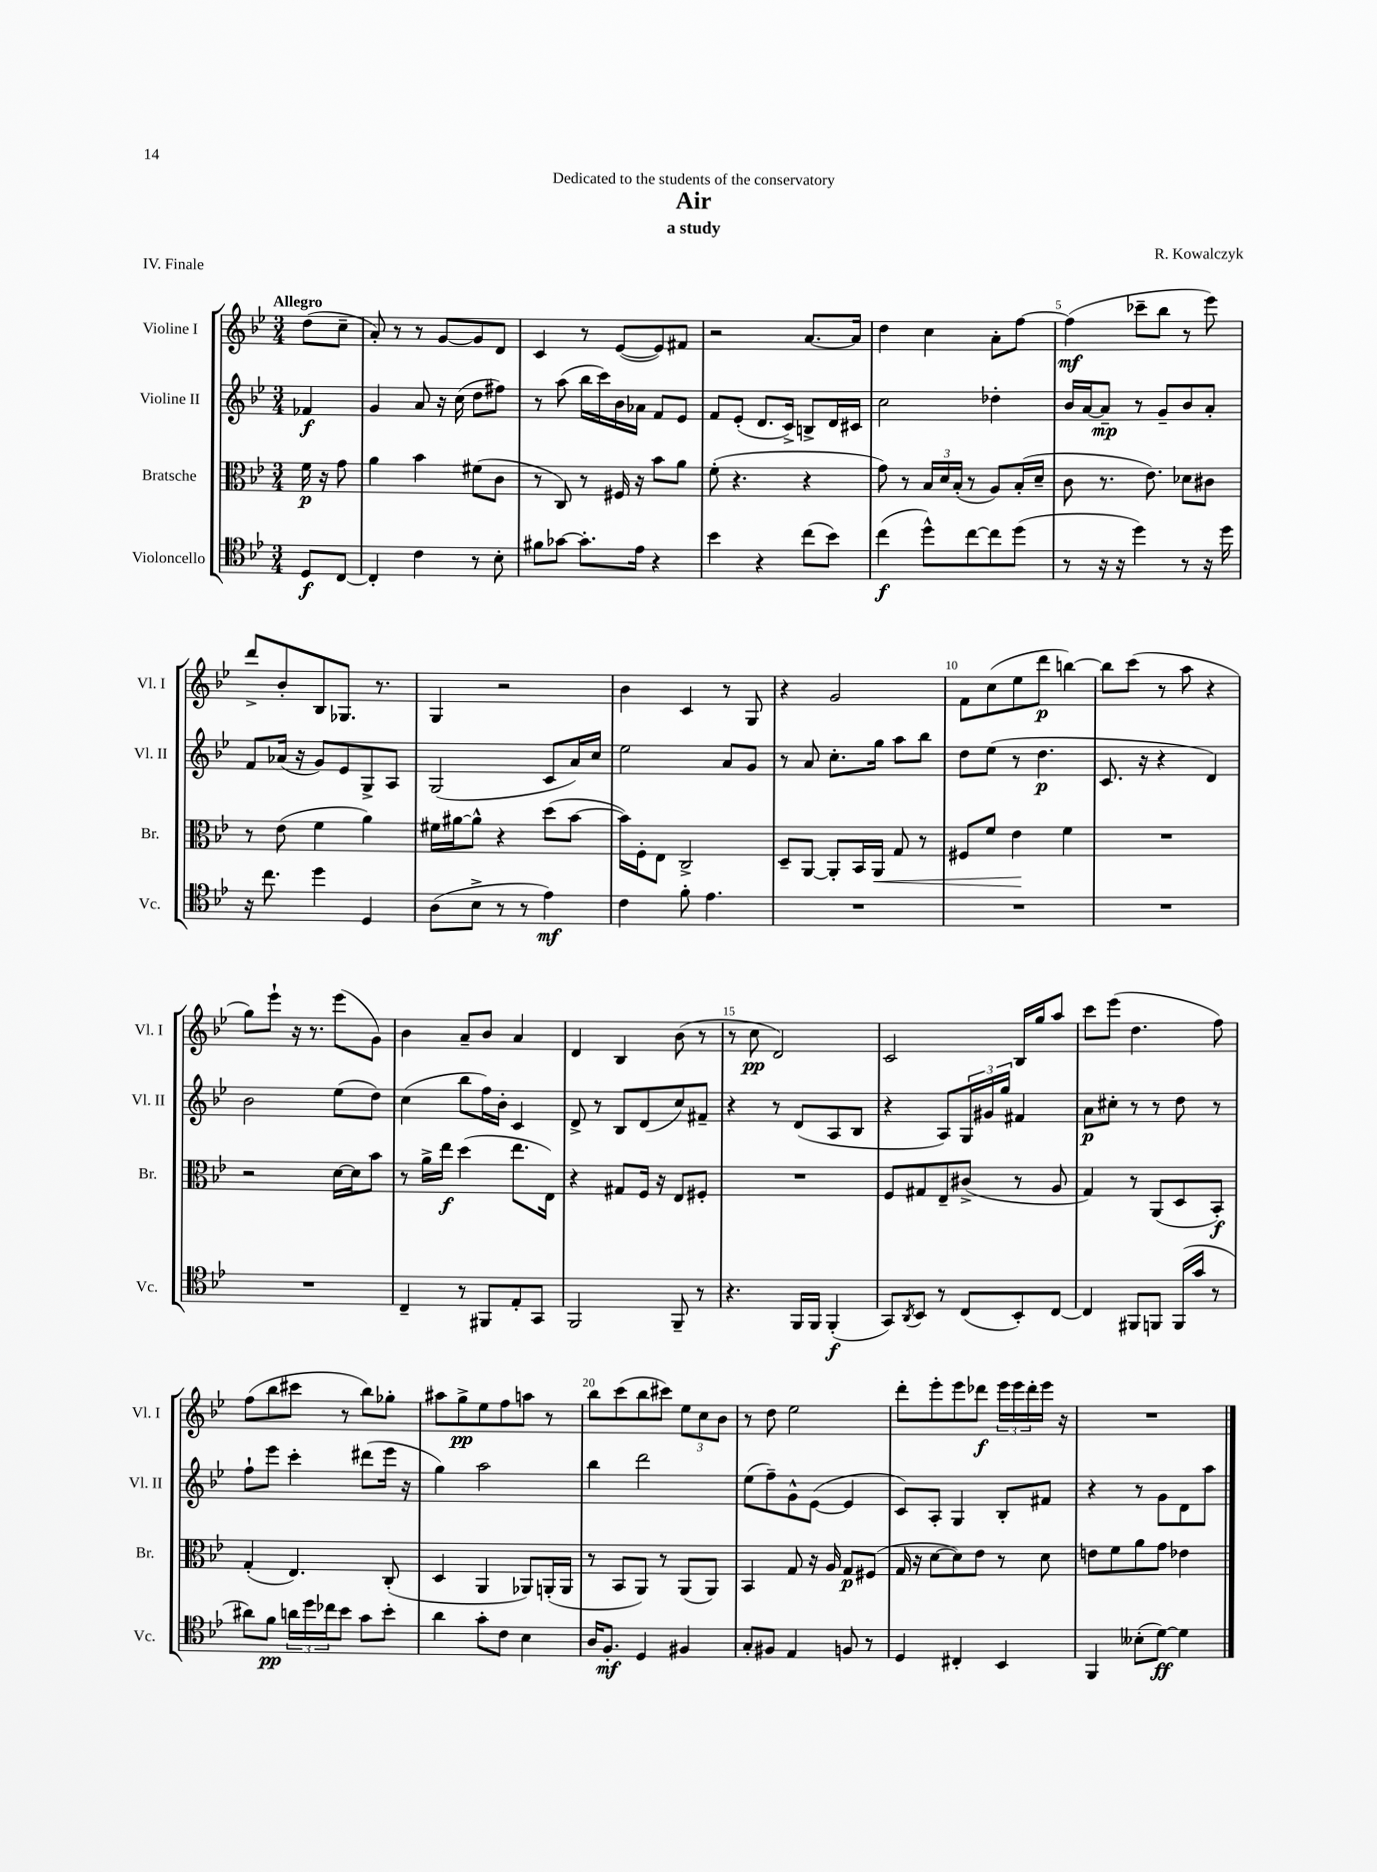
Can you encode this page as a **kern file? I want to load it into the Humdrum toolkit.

**kern	**kern	**kern	**kern
*staff4	*staff3	*staff2	*staff1
*clefC4	*clefC3	*clefG2	*clefG2
*k[b-e-]	*k[b-e-]	*k[b-e-]	*k[b-e-]
*M3/4	*M3/4	*M3/4	*M3/4
8D	16f	4f-	(8dd
.	16r	.	.
[8C	8g	.	8cc~
=	=	=	=
4C']	4a	4g	8a')
.	.	.	8r
4c	4b-	8a	8r
.	.	16r	[8g
.	.	(16cc	.
8r	(8f#	8dd	8g]
8B-'	8c	8ff#)	8d
=	=	=	=
8f#	8r	8r	4c
[8g-	8C)	(8aa	.
8.g-']	8r	16bb-	8r
.	.	16ccc)	.
.	16F#	16b-	([8e-
16e-	16r	16a-	.
4r	8b-	8f	8e-])
.	8a	8e-	8f#
=	=	=	=
4b-	(8f'	8f	2r
.	4.r	(8e-'	.
4r	.	8.d	.
.	.	16c^)	.
(8cc	4r	8B^	[8.a
8b-)	.	16d	.
.	.	16c#	16a]
=	=	=	=
(4cc	8g)	2cc	4dd
.	8r	.	.
8dd^^)	24B-	.	4cc
.	24d	.	.
.	(24B-'	.	.
[8cc	8r	.	.
8cc]	8A)	4dd-'	8a'
(8dd	(16B-'	.	[8ff
.	16d~	.	.
=	=	=	=
8r	8c	16b-	(4ff]
.	.	[16a	.
16r	8.r	8a~]	.
16r	.	.	.
4dd)	.	8r	8ccc-~
.	8.e-)	.	.
.	.	8g~	8bb-
8r	8d-	8b-	8r
16r	8c#	8a'	8eee-)
16dd	.	.	.
=	=	=	=
16r	8r	8f	8ddd^
8.cc	.	.	.
.	(8e-	(16a-	8b-'
.	.	16r	.
4dd	4f	8g)	8B-
.	.	8e-	8.G-
4D	4a)	8G^	.
.	.	.	8.r
.	.	8A	.
=	=	=	=
(8A	16f#	(2G	4G
.	[16a#	.	.
8B-^	8a#^^]	.	.
8r	4r	.	2r
8r	.	.	.
4e-)	(8dd	8c	.
.	[8b-	16a)	.
.	.	16cc	.
=	=	=	=
4c	16b-])	2ee-	4b-
.	16F'	.	.
.	8E-	.	.
8f'	2C^	.	4c
4.e-	.	.	.
.	.	8a	8r
.	.	8g	8G
=	=	=	=
2.r	8D~	8r	4r
.	[8AA	8a	.
.	8AA']	8.cc'	2g
.	16BB-	.	.
.	16AA	16gg	.
.	8G	8aa	.
.	8r	8bb-	.
=	=	=	=
2.r	8F#	8dd	8f
.	8f	(8ee-	(8cc
.	4e-	8r	8ee-
.	.	4.dd	8ddd
.	4f	.	[4bb)
=	=	=	=
2.r	2.r	8.c	8bb]
.	.	.	(8ccc
.	.	16r	.
.	.	4r	8r
.	.	.	8aa
.	.	4d)	4r
=	=	=	=
2.r	2r	2b-	8gg)
.	.	.	8eee-`
.	.	.	16r
.	.	.	8.r
.	[16d	(8ee-	(8eee-
.	16d]	.	.
.	8b-	8dd)	8g)
=	=	=	=
4C~	8r	(4cc	4b-
.	16a^	.	.
.	16ee-	.	.
8r	(4dd	8bb-	8a~
8FF#	.	16ff)	8b-
.	.	16b-'	.
8E-'	8.ee-	4c	4a
8GG	.	.	.
.	16E-)	.	.
=	=	=	=
2FF	4r	8d^	4d
.	.	8r	.
.	8G#	8B-	4B-
.	16F	(8d	.
.	16r	.	.
8FF~	8E-	8cc)	(8b-
8r	8F#'	8f#~	8r
=	=	=	=
4.r	2.r	4r	8r
.	.	.	8cc
.	.	8r	2d)
16FF	.	(8d	.
16FF	.	.	.
(4FF'	.	8A	.
.	.	8B-	.
=	=	=	=
8GG)	8F	4r	2c
8qAA	.	.	.
8BB-	8G#	.	.
8r	8E-~	8A)	.
(8C	(8c#^	24G	.
.	.	24g#	.
.	.	24gg	.
8BB-')	8r	4f#	16B-
.	.	.	16gg
[8C	8A	.	8aa
=	=	=	=
4C]	4G)	8a	8ccc
.	.	8cc#'	(8eee-
8FF#	8r	8r	4.dd
8FF	(8AA	8r	.
(16FF	8D	8dd	.
16g	.	.	.
8r	8BB-')	8r	8ff)
=	=	=	=
8a#)	(4G'	8ff`	(8ff
8f	.	8eee-	8bb-
24a	4.E-)	4ccc'	8ccc#
24dd	.	.	.
24cc-	.	.	.
8b-	.	.	8r
8g	.	(8ddd#	8bb-)
8b-'	(8C'	16eee-	8gg-'
.	.	16r	.
=	=	=	=
4a	4D	4gg)	8aa#
.	.	.	8gg^
8g'	4AA	2aa	8ee-
8c	.	.	8ff
4B-	8AA-)	.	8aa
.	(16AA'	.	8r
.	16AA	.	.
=	=	=	=
16A	8r	4bb-	8bb-
8.F'	.	.	.
.	8BB-	.	(8ccc
4D	8AA)	2ddd	8bb-
.	8r	.	8ccc#)
4F#	(8AA	.	12ee-
.	.	.	12cc
.	8AA)	.	.
.	.	.	12b-
=	=	=	=
8G'	4BB-	(8ee-	8r
8F#	.	8ff~)	8dd
4E-	8G	8g^^	2ee-
.	16r	([8e-	.
.	16A	.	.
8F	8G	4e-]	.
8r	(8F#	.	.
=	=	=	=
4D	16G	8c)	8ddd'
.	16r	.	.
.	[8d	8A'	8eee-'
4C#'	8d])	4G	8eee-
.	8e-	.	8ddd-
4BB-	8r	8B-'	24eee-
.	.	.	24eee-
.	.	.	24ddd-'
.	8d	8f#	16eee-
.	.	.	16r
=	=	=	=
4FF	8e	4r	2.r
.	8f	.	.
(8B--'	8a	8r	.
[8d)	8g	8g	.
4d]	4e-	8d	.
.	.	8aa	.
==	==	==	==
*-	*-	*-	*-
